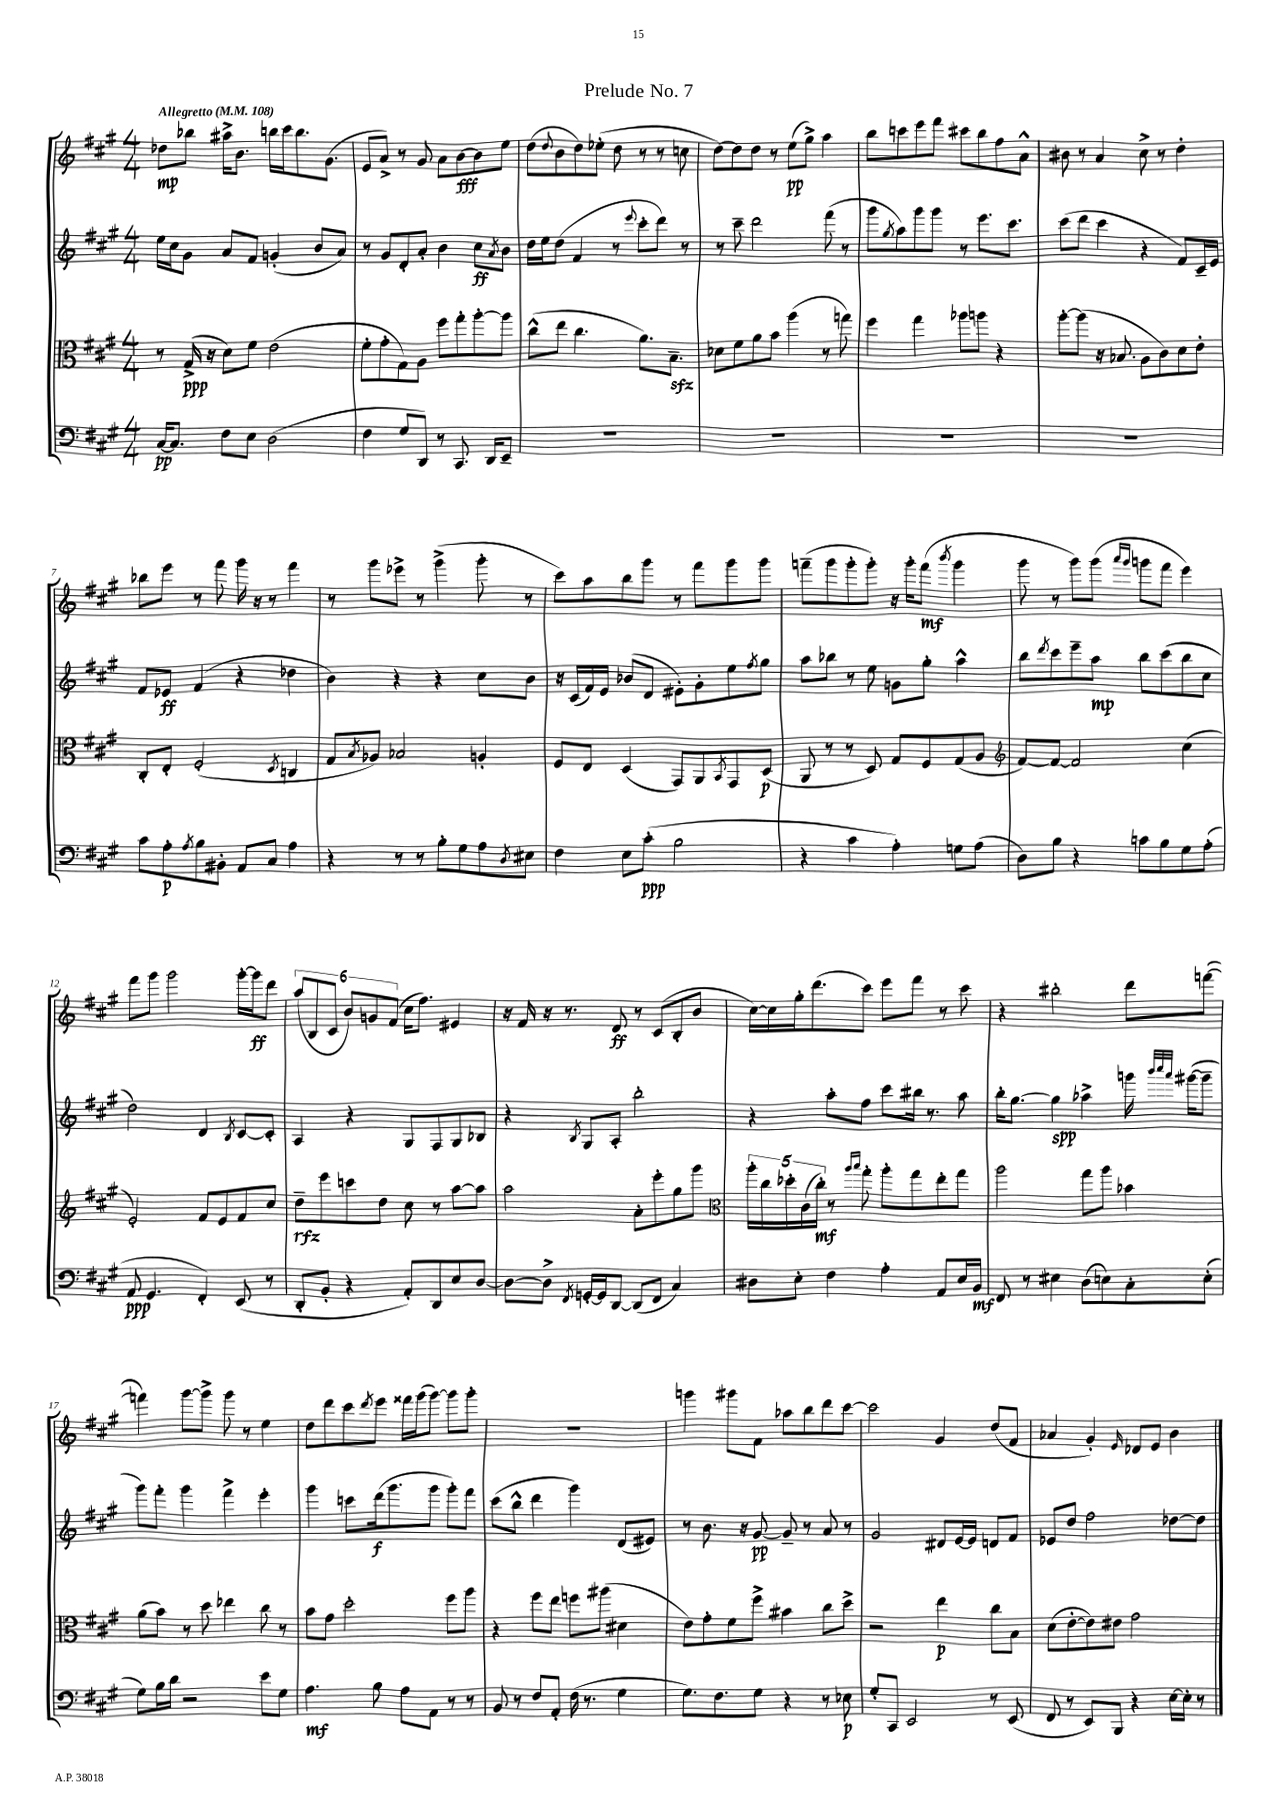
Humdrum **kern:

**kern	**dynam	**kern	**dynam	**kern	**dynam	**kern	**dynam
*part4	*part4	*part3	*part3	*part2	*part2	*part1	*part1
*staff4	*staff4	*staff3	*staff3	*staff2	*staff2	*staff1	*staff1
*clefF4	*	*clefC3	*	*clefG2	*	*clefG2	*
*k[f#c#g#]	*	*k[f#c#g#]	*	*k[f#c#g#]	*	*k[f#c#g#]	*
*M4/4	*	*M4/4	*	*M4/4	*	*M4/4	*
*MM108	*	*MM108	*	*MM108	*	*MM108	*
=1	=1	=1	=1	=1	=1	=1	=1
!	!	!	!	!	!	!LO:TX:a:B:t=Allegretto	!
[16C#/KL	pp	8r	.	16ee\LL	.	8dd-X\L	mp
8.C#/J]	.	.	.	16cc#\J	.	.	.
.	.	(16G#^/	ppp	8g#\J	.	8bb-X\J	.
.	.	16r	.	.	.	.	.
8F#\L	.	8d\L)	.	8a/L	.	16aa#X^\KL	.
.	.	.	.	.	.	8.b\J	.
8E\J	.	8f#\J	.	8f#/J	.	.	.
(2D\	.	(2e\	.	(4gn'/	.	16bbn\LL	.
.	.	.	.	.	.	16ccc#\J	.
.	.	.	.	.	.	8.bb\	.
.	.	.	.	8b/L	.	.	.
.	.	.	.	.	.	(8.g#\J	.
.	.	.	.	8a/J)	.	.	.
=2	=2	=2	=2	=2	=2	=2	=2
4F#\	.	8f#'\L	.	8r	.	8e/L	.
.	.	8g#'\	.	8g#/L	.	8a^/J)	.
8G#/L	.	8G#\)	.	8d'/	.	8r	.
8DD/J)	.	8A\J	.	8a'/J	.	8g#/	.
8r	.	8ff#\L	.	4b\	.	8a\L	.
8.CC#/	.	8gg#'\	.	.	.	[8b\	fff
.	.	[8aa'\	.	8cc#\L	ff	8b\]	.
16DD/KL	.	.	.	.	.	.	.
.	.	.	.	8qa/	.	.	.
8EE~/J	.	8aa\J]	.	8b\J	.	8ee\J	.
=3	=3	=3	=3	=3	=3	=3	=3
1r	.	(8cc#^^\L	.	16dd\LL	.	(8dd\L	.
.	.	.	.	16ee\J	.	.	.
.	.	.	.	.	.	8qqdd/	.
.	.	8ee\J	.	(8dd\J	.	8b\	.
.	.	4.cc#\	.	4f#/	.	8dd\)	.
.	.	.	.	.	.	(8ee-X'\J	.
.	.	.	.	8r	.	8dd\	.
.	.	.	.	8qqeee/	.	.	.
.	.	8.a\L)	.	8ccc#'\L	.	8r	.
.	.	.	.	8ddd\J)	.	8r	.
.	.	8.Bzz~\J	.	.	.	.	.
.	.	.	.	8r	.	8ccn\	.
=4	=4	=4	=4	=4	=4	=4	=4
1r	.	8d-X\L	.	8r	.	[8dd\L)	.
.	.	8f#\	.	8ccc#~\	.	8dd\]	.
.	.	8a\	.	2ddd\	.	8dd\J	.
.	.	8b\J	.	.	.	8r	.
.	.	(4aa\	.	.	.	(8ee\L	pp
.	.	.	.	.	.	8gg#^\J)	.
.	.	8r	.	(8fff#\	.	4aa\	.
.	.	8ggn\)	.	8r	.	.	.
=5	=5	=5	=5	=5	=5	=5	=5
1r	.	4ff#\	.	8ggg#\L	.	8bb\L	.
.	.	.	.	8qgg#/	.	.	.
.	.	.	.	8aa\)	.	8cccn\	.
.	.	4gg#\	.	8ggg#\	.	8eee\	.
.	.	.	.	8ggg#\J	.	8fff#\J	.
.	.	8aa-X\L	.	8r	.	8ccc#X\L	.
.	.	8aan\J	.	8.eee\L	.	8bb\	.
.	.	4r	.	.	.	8ff#\	.
.	.	.	.	8.ccc#\J	.	.	.
.	.	.	.	.	.	8a^^\J	.
=6	=6	=6	=6	=6	=6	=6	=6
1r	.	[8aa'\L	.	(8ccc#\L	.	8b#X\	.
.	.	(8aa\J]	.	8ddd\J	.	8r	.
.	.	16r	.	4ccc#\	.	4a/	.
.	.	8.B-X/	.	.	.	.	.
.	.	8A\L	.	4r	.	8cc#^\	.
.	.	8c#\)	.	.	.	8r	.
.	.	8d\	.	8f#/L)	.	4dd'\	.
.	.	8e'\J	.	16c#~/L	.	.	.
.	.	.	.	16e/JJ	.	.	.
!!LO:LB:g=z
=7	=7	=7	=7	=7	=7	=7	=7
8c#\L	.	8C#'/L	.	8f#/L	.	8bb-X\L	.
8A'\	p	8E'/J	.	8e-X/J	ff	8eee\J	.
8qA/	.	.	.	.	.	.	.
8B\	.	(2F#'/	.	(4f#/	.	8r	.
8BB#X'\J	.	.	.	.	.	8fff#\	.
8AA/L	.	.	.	4r	.	16ggg#\	.
.	.	.	.	.	.	16r	.
8C#/J	.	.	.	.	.	8r	.
.	.	8qD/	.	.	.	.	.
4A\	.	4Cn/	.	4dd-X\	.	4fff#\	.
=8	=8	=8	=8	=8	=8	=8	=8
4r	.	8G#/L	.	4b\)	.	8r	.
.	.	8qB/	.	.	.	.	.
.	.	8A-X/J)	.	.	.	8ggg#\L	.
8r	.	2B-X/	.	4r	.	8eee-X^\J	.
8r	.	.	.	.	.	8r	.
8B'\L	.	.	.	4r	.	(4ggg#^\	.
8G#\	.	.	.	.	.	.	.
8A\	.	4An'/	.	8cc#\L	.	8ggg#'\	.
8qD/	.	.	.	.	.	.	.
8E#X\J	.	.	.	8b\J	.	8r	.
=9	=9	=9	=9	=9	=9	=9	=9
4F#\	.	8F#/L	.	16r	.	8ccc#\L)	.
.	.	.	.	(16c#/LL	.	.	.
.	.	8E/J	.	16f#/)	.	8aa\	.
.	.	.	.	16e/JJ	.	.	.
8E\L	.	(4D/	.	(8b-X/L	.	8bb\	.
(8c#'\J	ppp	.	.	8d/J	.	8ggg#\J	.
2B\	.	8GG#/L)	.	8e#X'\L)	.	8r	.
.	.	8AA/	.	8g#'\	.	8fff#\L	.
.	.	8qBB/	.	.	.	.	.
.	.	8GG#/	.	8ee\	.	8ggg#\	.
.	.	.	.	8qff#/	.	.	.
.	.	(8D/J	p	8gg#\J	.	8ggg#\J	.
=10	=10	=10	=10	=10	=10	=10	=10
4r	.	8AA/	.	8aa\L	.	(8fffn~\L	.
.	.	8r	.	8bb-X\J	.	8ggg#\	.
4c#\	.	8r	.	8r	.	8ggg#'\	.
.	.	8D/)	.	8ee\	.	8ggg#'\J)	.
4A'\)	.	8G#/L	.	8gn\L	.	16r	.
.	.	.	.	.	.	16ggg#'\KL	.
.	.	8F#/	.	8gg#'\J	.	(8fff\J	mf
.	.	.	.	.	.	8qbbb/	.
8Gn\L	.	(8G#/	.	4aa^^\	.	4ggg#\	.
(8A\J	.	8A/J	.	.	.	.	.
=11	=11	=11	=11	=11	=11	=11	=11
*	*	*clefG2	*	*	*	*	*
8D\L)	.	[8f#/L)	.	8bb\L	.	8ggg#\	.
.	.	.	.	8qddd/	.	.	.
8B\J	.	8f#/J_	.	8ccc#\	.	8r	.
4r	.	2f#/]	.	8eee~\	.	8ggg#\L)	.
.	.	.	.	8aa\J	mp	(8ggg#\J	.
.	.	.	.	.	.	16qqaaa/LL	.
.	.	.	.	.	.	16qqggg#/JJ	.
8cn\L	.	.	.	8bb\L	.	8gggn\L	.
8B\	.	.	.	(8ccc#\	.	8fff#\J	.
8G#\	.	(4cc#\	.	8bb\	.	4eee\)	.
(8A'\J	.	.	.	8cc#\J	.	.	.
!!LO:LB:g=z
=12	=12	=12	=12	=12	=12	=12	=12
8AA/	ppp	2e'/)	.	2dd\)	.	8fff#\L	.
4.GG#/	.	.	.	.	.	8ggg#\J	.
.	.	.	.	.	.	2ggg#\	.
4FF#'/)	.	8f#/L	.	4d/	.	.	.
.	.	8e/	.	.	.	.	.
.	.	.	.	8qB/	.	.	.
(8EE/	.	8f#/	.	[8c#/L	.	[16ggg#'\LL	.
.	.	.	.	.	.	16ggg#\J]	ff
8r	.	8cc#/J	.	8c#'/J]	.	8ddd\J	.
=13	=13	=13	=13	=13	=13	=13	=13
8DD'/L	.	8dd~\L	rfz	4A/	.	(12aa/L	.
.	.	.	.	.	.	12B/	.
8BB'/J	.	8eee\	.	.	.	.	.
.	.	.	.	.	.	12c#/J	.
4r	.	8cccn\	.	4r	.	12b/L)	.
.	.	.	.	.	.	12gn/	.
.	.	8dd\J	.	.	.	.	.
.	.	.	.	.	.	(12f#/J	.
8AA'/L)	.	8cc#\	.	8G#/L	.	16cc#\KL	.
.	.	.	.	.	.	8.ff#\J)	.
8DD/	.	8r	.	8F#/	.	.	.
8E/	.	[8aa\L	.	8G#/	.	4e#X/	.
[8D/J	.	8aa\J]	.	8B-X/J	.	.	.
=14	=14	=14	=14	=14	=14	=14	=14
8D\L_	.	2aa\	.	4r	.	16r	.
.	.	.	.	.	.	16f#/	.
8D^\J]	.	.	.	.	.	16r	.
.	.	.	.	.	.	8.r	.
8qFF#/	.	.	.	8qB/	.	.	.
[16GGn'/LL	.	.	.	8G#/L	.	.	.
16GG/J]	.	.	.	.	.	.	.
[8DD/J	.	.	.	8A'/J	.	8d/	ff
(8DD/L]	.	8a'\L	.	2bb'\	.	8r	.
8FF#/J	.	8eee'\	.	.	.	(8c#/L	.
4C#/)	.	8gg#\	.	.	.	8B'/	.
.	.	8ggg#\J	.	.	.	8b/J	.
=15	=15	=15	=15	=15	=15	=15	=15
*	*	*clefC3	*	*	*	*	*
8D#X\L	.	20aa'\LL	.	4r	.	[16cc#\LL)	.
.	.	20cc#\	.	.	.	.	.
.	.	.	.	.	.	16cc#\]	.
.	.	20dd-X'\	.	.	.	.	.
8E'\J	.	.	.	.	.	16gg#'\J	.
.	.	(20c#\	.	.	.	.	.
.	.	.	.	.	.	(8.ddd\	.
.	.	20cc#'\JJ)	mf	.	.	.	.
4F#\	.	8r	.	8aa'\L	.	.	.
.	.	16qqaa/LL	.	.	.	.	.
.	.	16qqbb/JJ	.	.	.	.	.
.	.	8gg#'\	.	8ff#\J	.	8ccc#\J)	.
4A'\	.	8aa'\L	.	8ccc#\L	.	8eee\L	.
.	.	8gg#\	.	16bb#X\Jk	.	8fff#\J	.
.	.	.	.	8.r	.	.	.
8AA/L	.	8ee'\	.	.	.	8r	.
16E/L	.	8gg#\J	.	8aa\	.	8ccc#\	.
16BB/JJ	mf	.	.	.	.	.	.
=16	=16	=16	=16	=16	=16	=16	=16
8FF#/	.	2aa\	.	16bb'\KL	.	4r	.
.	.	.	.	[8.gg#\J	.	.	.
8r	.	.	.	.	.	.	.
4E#X\	.	.	.	4gg#\]	spp	2bb#X'\	.
(8D\L	.	8gg#\L	.	4aa-X^\	.	.	.
8En\)	.	8aa\J	.	.	.	.	.
8C#'\	.	4b-X\	.	16gggn\	.	8ddd\L	.
.	.	.	.	32qqbbb/LLL	.	.	.
.	.	.	.	32qqcccc#/	.	.	.
.	.	.	.	32qqaaa/JJJ	.	.	.
.	.	.	.	([16ggg#X\KL	.	.	.
(8E'\J	.	.	.	8ggg#~\J]	.	([8fffn\J	.
!!LO:LB:g=z
=17	=17	=17	=17	=17	=17	=17	=17
8G#\L)	.	(8a\L	.	8ggg#\L)	.	4fffn\])	.
16B\L	.	8b\J)	.	8fff#'\J	.	.	.
16d\JJ	.	.	.	.	.	.	.
2r	.	8r	.	4ggg#\	.	[8ggg#\L	.
.	.	8dd\	.	.	.	8ggg#^\J]	.
.	.	4ee-X\	.	4fff#^\	.	8ggg#\	.
.	.	.	.	.	.	8r	.
8e\L	.	8cc#\	.	4eee'\	.	4ee\	.
8G#\J	.	8r	.	.	.	.	.
=18	=18	=18	=18	=18	=18	=18	=18
4.A\	mf	8b\L	.	4ggg#\	.	8dd\L	.
.	.	8g#\J	.	.	.	8ddd\	.
.	.	2dd'\	.	8cccn\L	.	8ccc#\	.
.	.	.	.	.	.	8qddd/	.
8B\	.	.	.	(16ddd\k	f	8eee\J	.
.	.	.	.	8.ggg#\	.	.	.
8A\L	.	.	.	.	.	16fff##X\LL	.
.	.	.	.	.	.	(16ggg#\J	.
8AA\J	.	.	.	8ggg#\J	.	[8ggg#\J)	.
8r	.	8ff#\L	.	8ggg#'\L)	.	8ggg#\L]	.
8r	.	8aa\J	.	8fff#\J	.	8ggg#'\J	.
=19	=19	=19	=19	=19	=19	=19	=19
8BB/	.	4r	.	(8ccc#\L	.	1r	.
8r	.	.	.	8bb^^\J	.	.	.
8F#/L	.	8ff#\L	.	4ddd\	.	.	.
8AA'/J	.	8ee\J	.	.	.	.	.
(16F#\	.	8ffn\L	.	4ggg#\)	.	.	.
8.r	.	.	.	.	.	.	.
.	.	(8aa#X\J	.	.	.	.	.
4G#\	.	4d#X\	.	(8d/L	.	.	.
.	.	.	.	8e#X/J)	.	.	.
=20	=20	=20	=20	=20	=20	=20	=20
8.G#\L)	.	8e\L)	.	8r	.	4gggn\	.
.	.	8g#'\	.	8.b\	.	.	.
8.F#\	.	.	.	.	.	.	.
.	.	8f#\	.	.	.	8ggg#X\L	.
.	.	.	.	16r	.	.	.
8G#\J	.	8ff#^\J	.	[8g#/	pp	8f#\J	.
4r	.	4b#X\	.	8g#~/]	.	8aa-X\L	.
.	.	.	.	8r	.	8bb\	.
8r	.	8cc#\L	.	8a/	.	8ddd\	.
8E-X\	p	8dd^\J	.	8r	.	[8ccc#\J	.
=21	=21	=21	=21	=21	=21	=21	=21
8G#'/L	.	2r	.	2g#/	.	2ccc#\]	.
8CC#/J	.	.	.	.	.	.	.
2EE/	.	.	.	.	.	.	.
.	.	4ee\	p	8d#X/L	.	4g#/	.
.	.	.	.	[16e/L	.	.	.
.	.	.	.	16e/JJ]	.	.	.
8r	.	8cc#\L	.	8dn/L	.	(8dd/L	.
(8EE/	.	8B\J	.	8f#/J	.	8f#/J	.
=22	=22	=22	=22	=22	=22	=22	=22
8FF#/	.	(8d\L	.	8e-X/L	.	4a-X/	.
8r	.	[8e'\	.	8dd/J	.	.	.
8EE/L)	.	8e\])	.	2ff#\	.	4g#'/)	.
8BBB/J	.	8e#X\J	.	.	.	.	.
.	.	.	.	.	.	16qqe/	.
4r	.	2g#\	.	.	.	8d-X/L	.
.	.	.	.	.	.	8e/J	.
[16E\LL	.	.	.	[8dd-X\L	.	4b\	.
16E'\JJ]	.	.	.	.	.	.	.
8r	.	.	.	8dd-\J]	.	.	.
==	==	==	==	==	==	==	==
*-	*-	*-	*-	*-	*-	*-	*-
